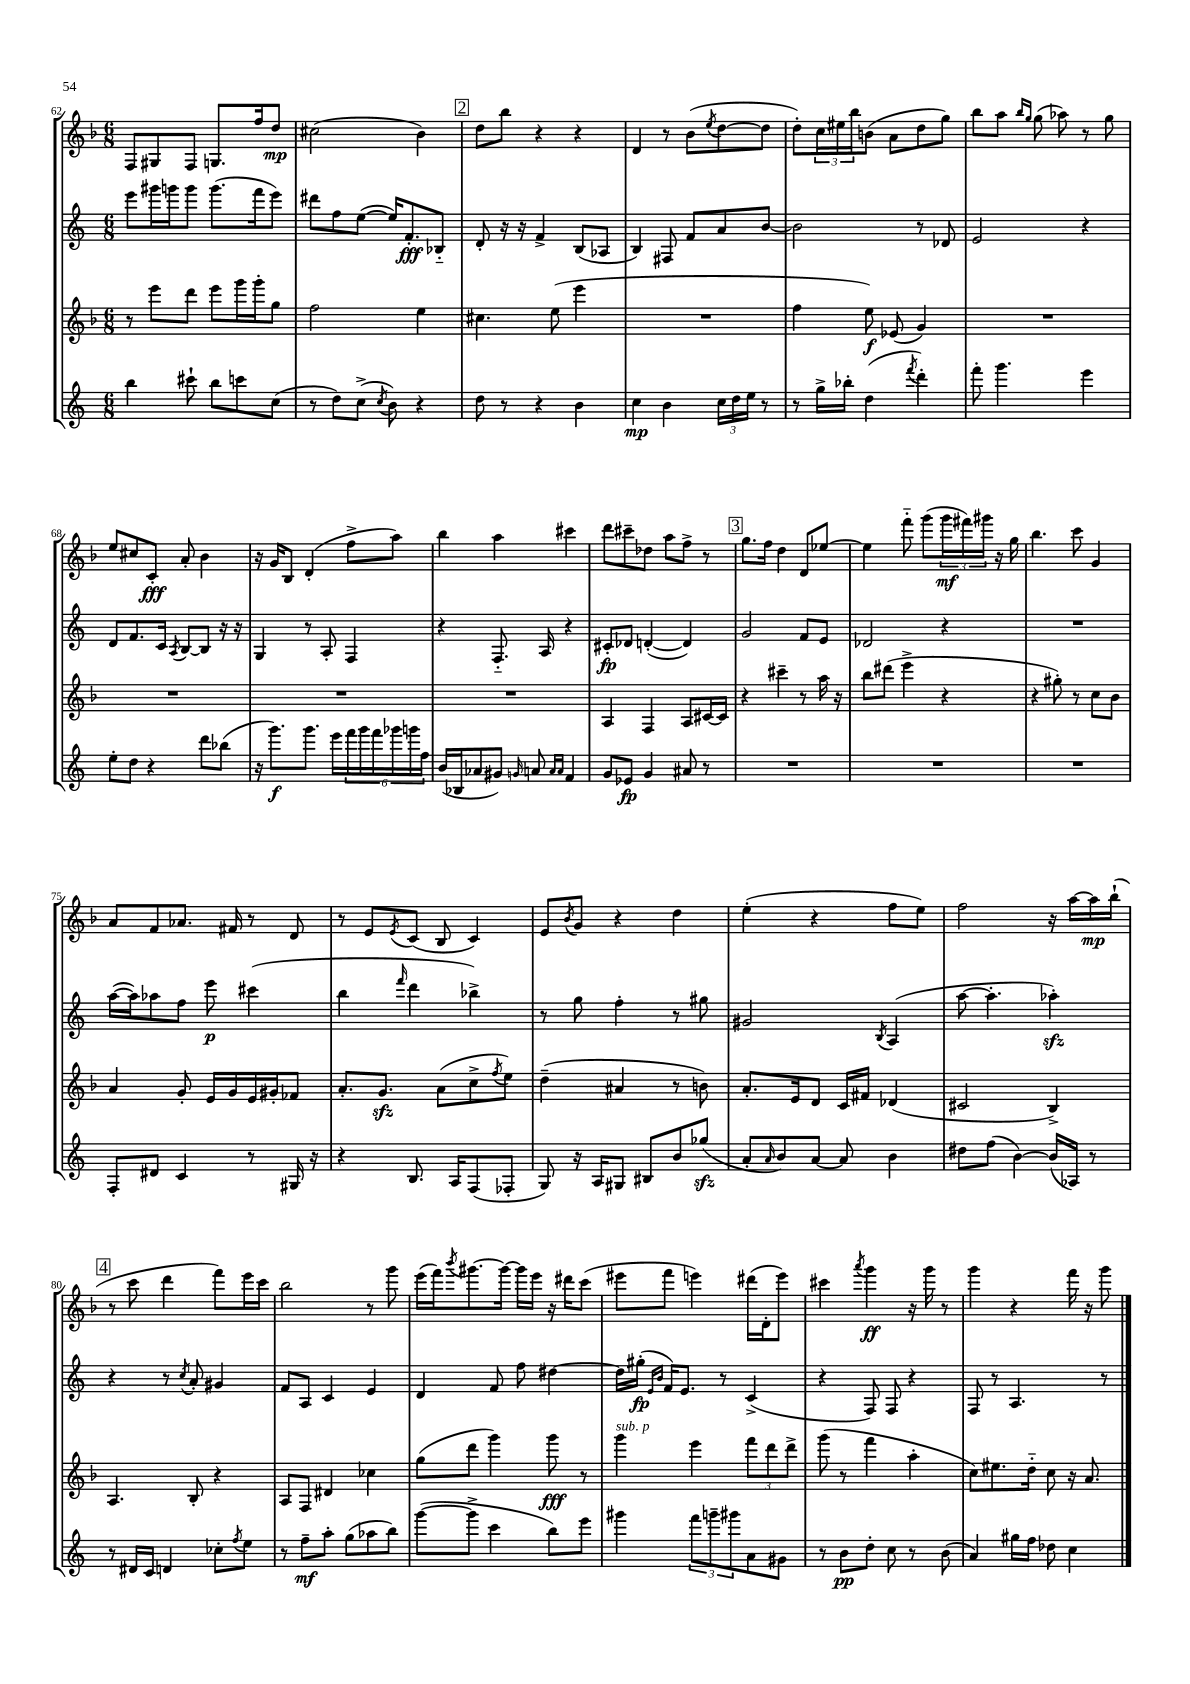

**kern	**kern	**kern	**kern
*staff4	*staff3	*staff2	*staff1
*clefG2	*clefG2	*clefG2	*clefG2
*k[]	*k[b-]	*k[]	*k[b-]
*M6/8	*M6/8	*M6/8	*M6/8
4bb	8r	8eee	8F
.	8eee	16ggg#	8G#
.	.	16ggg	.
8ccc#`	8ddd	8ggg	8F
8bb	8eee	(8.ggg	8.G
8ccc	16ggg	.	.
.	16ggg'	16fff	16ff
(8cc	8gg	8eee)	8dd
=	=	=	=
8r	2ff	8ddd#	(2cc#
8dd)	.	8ff	.
(8cc^	.	([8ee	.
8qcc	.	.	.
8b)	.	16ee])	.
.	.	8.f'	.
4r	4ee	.	4b-)
.	.	8B-'~	.
=	=	=	=
8dd	4.cc#	8d'	8dd
8r	.	16r	8bb-
.	.	16r	.
4r	.	4f^	4r
.	(8ee	.	.
4b	4eee	(8B	4r
.	.	8A-	.
=	=	=	=
4cc	2.r	4B)	4d
4b	.	8F#	8r
.	.	8f	(8b-
.	.	.	8qee
24cc	.	8a	[8dd
24dd	.	.	.
24ee	.	.	.
8r	.	[8b	8dd]
=	=	=	=
8r	4ff	2b]	8dd')
16gg^	.	.	24cc
.	.	.	24ee#
16bb-'	.	.	.
.	.	.	24bb-
(4dd	8ee)	.	(8b
.	(8e-	.	8a
8qfff	.	.	.
4ddd')	4g)	8r	8dd
.	.	8d-	8gg)
=	=	=	=
8fff'	2.r	2e	8bb-
4.ggg	.	.	8aa
.	.	.	16qqbb-
.	.	.	16qqgg
.	.	.	(8gg
.	.	.	8aa-)
4eee	.	4r	8r
.	.	.	8gg
=	=	=	=
8ee'	2.r	8d	8ee
8dd	.	8.f	8cc#
4r	.	.	8c'
.	.	16c	.
.	.	8qA	.
.	.	[8B	8a'
8ddd	.	8B]	4b-
(8bb-	.	16r	.
.	.	16r	.
=	=	=	=
16r	2.r	4G	16r
8.ggg)	.	.	16g
.	.	.	8B-
8.ggg	.	8r	(4d'
.	.	8A'	.
16eee	.	.	.
24fff	.	4F	8ff^
24ggg	.	.	.
24fff	.	.	.
24ggg-	.	.	8aa)
24ggg	.	.	.
24ff	.	.	.
=	=	=	=
(16b	2.r	4r	4bb-
16B-	.	.	.
8a-	.	.	.
8g#)	.	8.F'~	4aa
16qqg	.	.	.
8a	.	.	.
.	.	16A	.
16qqa	.	.	.
16qqa	.	.	.
4f	.	4r	4ccc#
=	=	=	=
8g	4A	8c#'	8ddd
8e-	.	8d-	8ccc#~
4g	4F	([4d'	8dd-
.	.	.	8aa
8a#	8A	4d])	8ff^
8r	[16c#	.	8r
.	16c#]	.	.
=	=	=	=
2.r	4r	2g	8.gg
.	.	.	16ff
.	4ccc#~	.	4dd
.	8r	8f	8d
.	16aa	8e	[8ee-
.	16r	.	.
=	=	=	=
2.r	8bb-	2d-	4ee-]
.	(8ddd#	.	.
.	4eee^	.	8fff'~
.	.	.	(8ggg
.	4r	4r	24ggg
.	.	.	24fff#)
.	.	.	24ggg#
.	.	.	16r
.	.	.	16gg
=	=	=	=
2.r	4r	2.r	4.bb-
.	8gg#')	.	.
.	8r	.	8ccc
.	8cc	.	4g
.	8b-	.	.
=	=	=	=
8F'	4a	([16aa	8a
.	.	16aa])	.
8d#	.	8aa-	8f
4c	8g'	8ff	8.a-
.	16e	8eee	.
.	16g	.	16f#
8r	16e	(4ccc#	8r
.	16g#'	.	.
16G#	8f-	.	8d
16r	.	.	.
=	=	=	=
4r	8.a'	4bb	8r
.	.	.	8e
.	8.g	.	.
.	.	16qqfff	8qe
8.B	.	4ddd	(8c
.	(8a	.	8B-
16A	.	.	.
(8F	8cc^	4bb-^)	4c)
.	8qff	.	.
8F-'	8ee)	.	.
=	=	=	=
8G)	(4dd~	8r	8e
.	.	.	8qb-
16r	.	8gg	8g
16A	.	.	.
8G#	4a#	4ff'	4r
8B#	.	.	.
8b	8r	8r	4dd
(8gg-	8b)	8gg#	.
=	=	=	=
8a'	8.a'	2g#	(4ee'
16qqa	.	.	.
8b)	.	.	.
.	16e	.	.
[8a	8d	.	4r
8a]	16c	.	.
.	16f#	.	.
.	.	8qB	.
4b	(4d-	(4A	8ff
.	.	.	8ee)
=	=	=	=
8dd#	2c#	[8aa	2ff
(8ff	.	4.aa']	.
[4b)	.	.	.
(16b]	4B-^)	4aa-')	16r
16A-)	.	.	[16aa
8r	.	.	16aa]
.	.	.	(16bb-`
=	=	=	=
8r	4.A	4r	8r
16d#	.	.	8ccc
16c	.	.	.
4d	.	8r	4ddd
.	.	8qcc	.
.	8B-'	8a'	.
8cc-'	4r	4g#	8fff)
8qff	.	.	.
8ee	.	.	16eee
.	.	.	16ccc
=	=	=	=
8r	8A	8f	2bb-
8ff~	8F	8A	.
8aa'	4d#	4c	.
(8gg	.	.	.
8aa-	4cc-	4e	8r
8bb)	.	.	8ggg
=	=	=	=
([8ggg	(8gg	4d	(16eee
.	.	.	16fff)
.	.	.	8qbbb-
8ggg^]	8ddd	.	[8.ggg#
4ccc	4ggg)	8f	.
.	.	.	16ggg#_
.	.	8ff	16ggg#]
.	.	.	16eee
8bb)	8ggg	[4dd#	16r
.	.	.	16ddd#
8eee	8r	.	(8ccc
=	=	=	=
4ggg#	4ggg	16dd#]	8eee#
.	.	(16gg#'	.
.	.	16qqe	.
.	.	16qqb	.
.	.	16f)	8fff
.	.	8.e	.
12fff	4eee	.	4eee)
12ggg~	.	.	.
.	.	8r	.
12ggg#	.	.	.
8a	12fff	(4c^	(16ddd#
.	.	.	16d'
.	12ddd	.	.
8g#	.	.	8eee)
.	12ddd^	.	.
=	=	=	=
8r	(8ggg	4r	4ccc#
8b	8r	.	.
.	.	.	8qaaa
8dd'	4fff	8F)	4ggg
8cc	.	8F	.
8r	4aa'	4r	16r
.	.	.	16ggg
(8b	.	.	8r
=	=	=	=
4a)	8cc)	8F	4ggg
.	8.ee#	8r	.
16gg#	.	4.A	4r
16ff	16dd'~	.	.
8dd-	8cc	.	.
4cc	16r	.	16fff
.	8.a	.	16r
.	.	8r	8ggg
==	==	==	==
*-	*-	*-	*-
